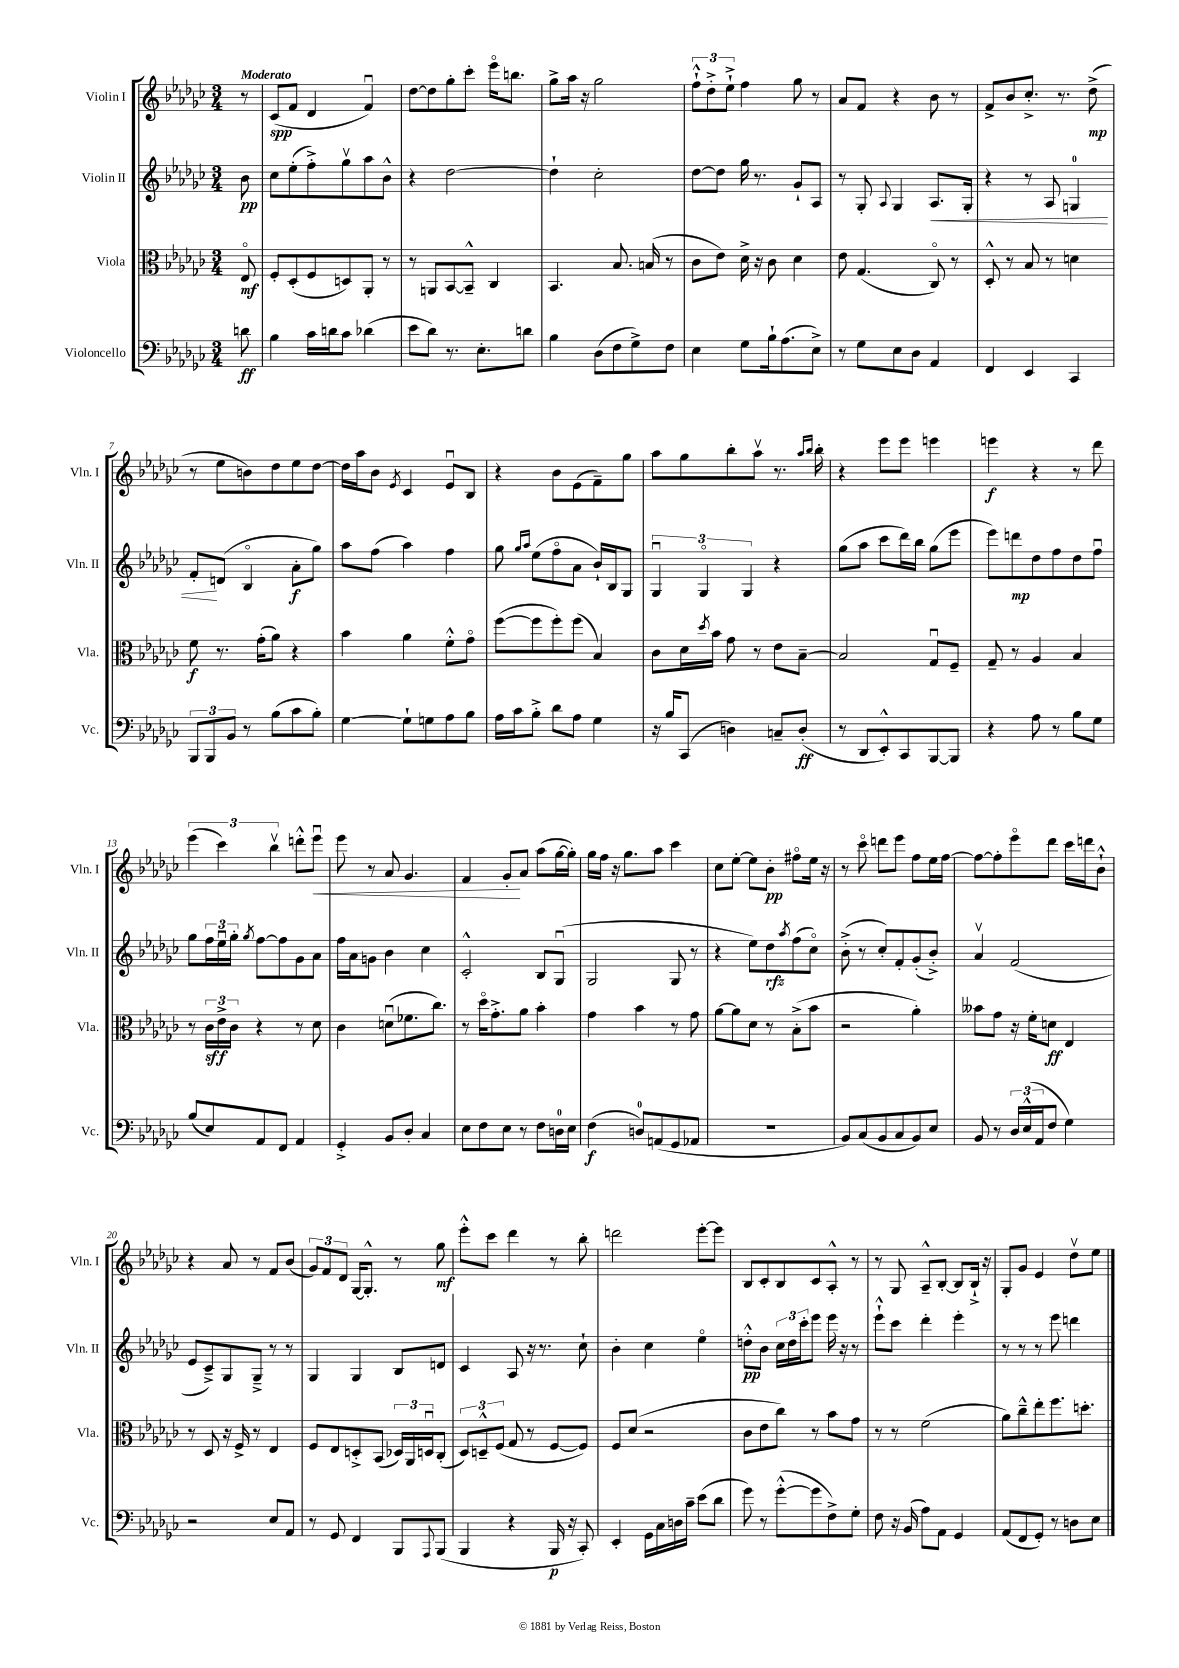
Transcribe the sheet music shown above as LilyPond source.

<<
\new StaffGroup <<
\new Staff = "s0" \with { instrumentName = "Violin I" shortInstrumentName = "Vln. I" } {
    \clef treble \key ges \major \numericTimeSignature \time 3/4 \partial 8 \tempo "Moderato"
    r8 |
    ces'8\spp( f'8 des'4 f'4\downbow) |
    des''8~ des''8 ges''8-. ces'''8-. ees'''16\flageolet b''8. |
    ges''8-> aes''16 r16 ges''2 |
    \tuplet 3/2 { f''8-!-^ des''8-.-> ees''8-!-> } f''4 ges''8 r8 |
    aes'8 f'8 r4 bes'8 r8 |
    f'8-> bes'8 ces''8.-.-> r8. des''8->\mp( |
    r8 ees''8 b'8) des''8 ees''8 des''8~ |
    des''16 aes''16 bes'8 \acciaccatura { ees'8 } ces'4 ees'8\downbow bes8 |
    r4 bes'8 ees'8( f'8--) ges''8 |
    aes''8 ges''8 bes''8-. aes''8\upbow r8. \grace { aes''16 bes''16 } bes''16-. |
    r4 ees'''8 ees'''8 e'''4 |
    e'''4\f r4 r8 des'''8 |
    \tuplet 3/2 { ees'''4( ces'''4) bes''4\upbow } d'''8-.-^ ees'''8\downbow\< |
    ees'''8 r8 aes'8 ges'4. |
    f'4 ges'8-.\! aes'8 aes''8( ges''16~ ges''16-.) |
    ges''16 f''16 r16 ges''8. aes''8 ces'''4 |
    ces''8 ees''8~-. ees''8 bes'8-.\pp fis''8\flageolet ees''16 r16 |
    r8 ces'''8\flageolet d'''8 ees'''8 f''8 ees''16 f''16~ |
    f''8~ f''8-. ees'''8\flageolet des'''8 ces'''16 d'''16 bes'8-!-^ |
    r4 aes'8 r8 f'8 bes'8( |
    \tuplet 3/2 { ges'8) f'8 des'8 } ges16~ ges8.-.-^ r8 ges''8\mf |
    ees'''8-.-^ ces'''8 des'''4 r8 bes''8-. |
    d'''2 ees'''8~-. ees'''8 |
    bes8 ces'8-. bes8 ces'8 aes8-.-^ r8 |
    r8 ges8 aes8---^ bes8~-. bes8 bes16-!-> r16 |
    ges8-. ges'8 ees'4 des''8\upbow ees''8 \bar "|." |
}
\new Staff = "s1" \with { instrumentName = "Violin II" shortInstrumentName = "Vln. II" } {
    \clef treble \key ges \major \numericTimeSignature \time 3/4 \partial 8
    bes'8\pp |
    ces''8 ees''8-.( f''8-.->) ges''8\upbow aes''8 bes'8-^ |
    r4 des''2~ |
    des''4-! ces''2-. |
    des''8~ des''8 ges''16 r8. ges'8-! aes8 |
    r8 ges8-. \appoggiatura { aes8 } ges4 aes8.\< ges16-. |
    r4 r8 aes8 g4-0 |
    f'8-.\! d'8( bes4\flageolet aes'8-.\f ges''8) |
    aes''8 f''8( aes''4) f''4 |
    ges''8 \grace { ges''16 aes''16 } ees''8( f''8\flageolet aes'8 bes'16-!) bes16 ges8 |
    \tuplet 3/2 { ges4\downbow ges4\flageolet ges4 } r4 |
    ges''8( aes''8 ces'''8 des'''16) bes''16 ges''8( ees'''8 |
    ees'''8) d'''8\mp des''8 f''8 des''8 f''8\downbow |
    ges''8 \tuplet 3/2 { f''16 ees''16\downbow ges''16-. } \acciaccatura { ges''8 } f''8~ f''8 ges'8 aes'8 |
    f''16 aes'16 g'8 bes'4 ces''4 |
    ces'2-.-^ bes8 ges8\downbow( |
    ges2 ges8 r8 |
    r4 ees''8) des''8\rfz \acciaccatura { aes''8 } f''8( ces''8\flageolet) |
    bes'8-.->( r8 ces''8-.) f'8-. ges'8-.( bes'8-.->) |
    aes'4\upbow f'2( |
    ees'8 ces'8--->) ges8 ges8---> r8 r8 |
    ges4 ges4 bes8 d'8 |
    ces'4 aes8 r16 r8. ces''8-! |
    bes'4-. ces''4 ees''4\flageolet |
    d''8-.-^\pp bes'8 \tuplet 3/2 { ces''16 d''16 ces'''16-. } ees'''8 ees'''16 r16 r8 |
    ees'''8-!-^ ces'''8 des'''4-. ees'''4-. |
    r8 r8 r8 ees'''8 d'''4 \bar "|." |
}
\new Staff = "s2" \with { instrumentName = "Viola" shortInstrumentName = "Vla." } {
    \clef alto \key ges \major \numericTimeSignature \time 3/4 \partial 8
    ees8\flageolet\mf |
    f8-. des8-.( f8 d8) aes,8-. r8 |
    r8 a,8 bes,8~ bes,8---^ ces4 |
    bes,4. bes8. b16( r8 |
    ces'8 ees'8) des'16-> r16 ces'8 des'4 |
    ees'8 ges4.( ces8\flageolet) r8 |
    des8-.-^ r8 bes8 r8 d'4 |
    f'8\f r8. ges'16-.( aes'8) r4 |
    bes'4 aes'4 f'8-.-^ ges'8\flageolet |
    f''8~( f''8 f''8-.) f''8( bes4) |
    ces'8 des'16 \acciaccatura { des''8 } bes'16 ges'8 r8 ees'8 bes8~-- |
    bes2 ges8\downbow f8-- |
    ges8-- r8 aes4 bes4 |
    r8 \tuplet 3/2 { ces'16\sff ees'16-> ces'16 } r4 r8 des'8 |
    ces'4 d'8\downbow( fes'8. ces''8.) |
    r8 des''16\flageolet ges'8.-.-> aes'8 bes'4-. |
    ges'4 bes'4 r8 ges'8 |
    aes'8~ aes'8 des'8 r8 bes8-.->( bes'8 |
    r2 aes'4-.) |
    beses'8 ges'8 r16 f'16-. d'8\ff ees4 |
    r8 des8 r16 f16-> r8 ees4 |
    f8 ees8 d8-.-> bes,8( \tuplet 3/2 { des16) aes,16 d16\downbow } ces8-.( |
    \tuplet 3/2 { des8) d8---^ f8( } ges8 r8 f8~ f8) |
    f8 des'8( r2 |
    ces'8 ees'8 ces''8) r8 bes'8 ges'8 |
    r8 r8 f'2( |
    aes'8) ces''8---^ ees''8-. f''8. d''8.-. \bar "|." |
}
\new Staff = "s3" \with { instrumentName = "Violoncello" shortInstrumentName = "Vc." } {
    \clef bass \key ges \major \numericTimeSignature \time 3/4 \partial 8
    d'8\ff |
    bes4 ces'16 d'16 ces'8 des'4( |
    ees'8 des'8) r8. ees8.-. d'8 |
    bes4 des8( f8 ges8->) f8 |
    ees4 ges8 bes16-! aes8.( ees8->) |
    r8 ges8 ees8 des8 aes,4 |
    f,4 ees,4 ces,4 |
    \tuplet 3/2 { bes,,8 bes,,8 bes,8 } r8 bes8( ces'8 bes8-.) |
    ges4~ ges8-! g8 aes8 bes8 |
    aes16 ces'16 bes8-.-> des'8 aes8 ges4 |
    r16 bes16 ces,8( d4) c8-- d8-.\ff( |
    r8 des,8 ees,8-.-^) ces,8 bes,,8~ bes,,8 |
    r4 aes8 r8 bes8 ges8 |
    bes8( ees8) aes,8 f,8 aes,4 |
    ges,4-.-> bes,8 des8-. ces4 |
    ees8 f8 ees8 r8 f8 d16-0 ees16 |
    f4\f( d8-0) a,8( ges,8 aes,8 |
    R2. |
    bes,8) ces8( bes,8 ces8 bes,8) ees8 |
    bes,8 r8 \tuplet 3/2 { des16 ees16-^( aes,16 } f8 ges4) |
    r2 ees8 aes,8 |
    r8 ges,8 f,4 bes,,8 \appoggiatura { aes,,8 } bes,,8( |
    bes,,4 r4 bes,,16\p r16 ces,8-.) |
    ees,4-. ges,16 ces16 d16 ces'16-- ees'8( des'8 |
    ges'8) r8 ges'8~-.-^( ges'8 f8->) ges8-. |
    f8 r16 bes,16( aes8) aes,8 ges,4 |
    aes,8( f,8 ges,8-.) r8 d8 ees8 \bar "|." |
}
>>
>>
